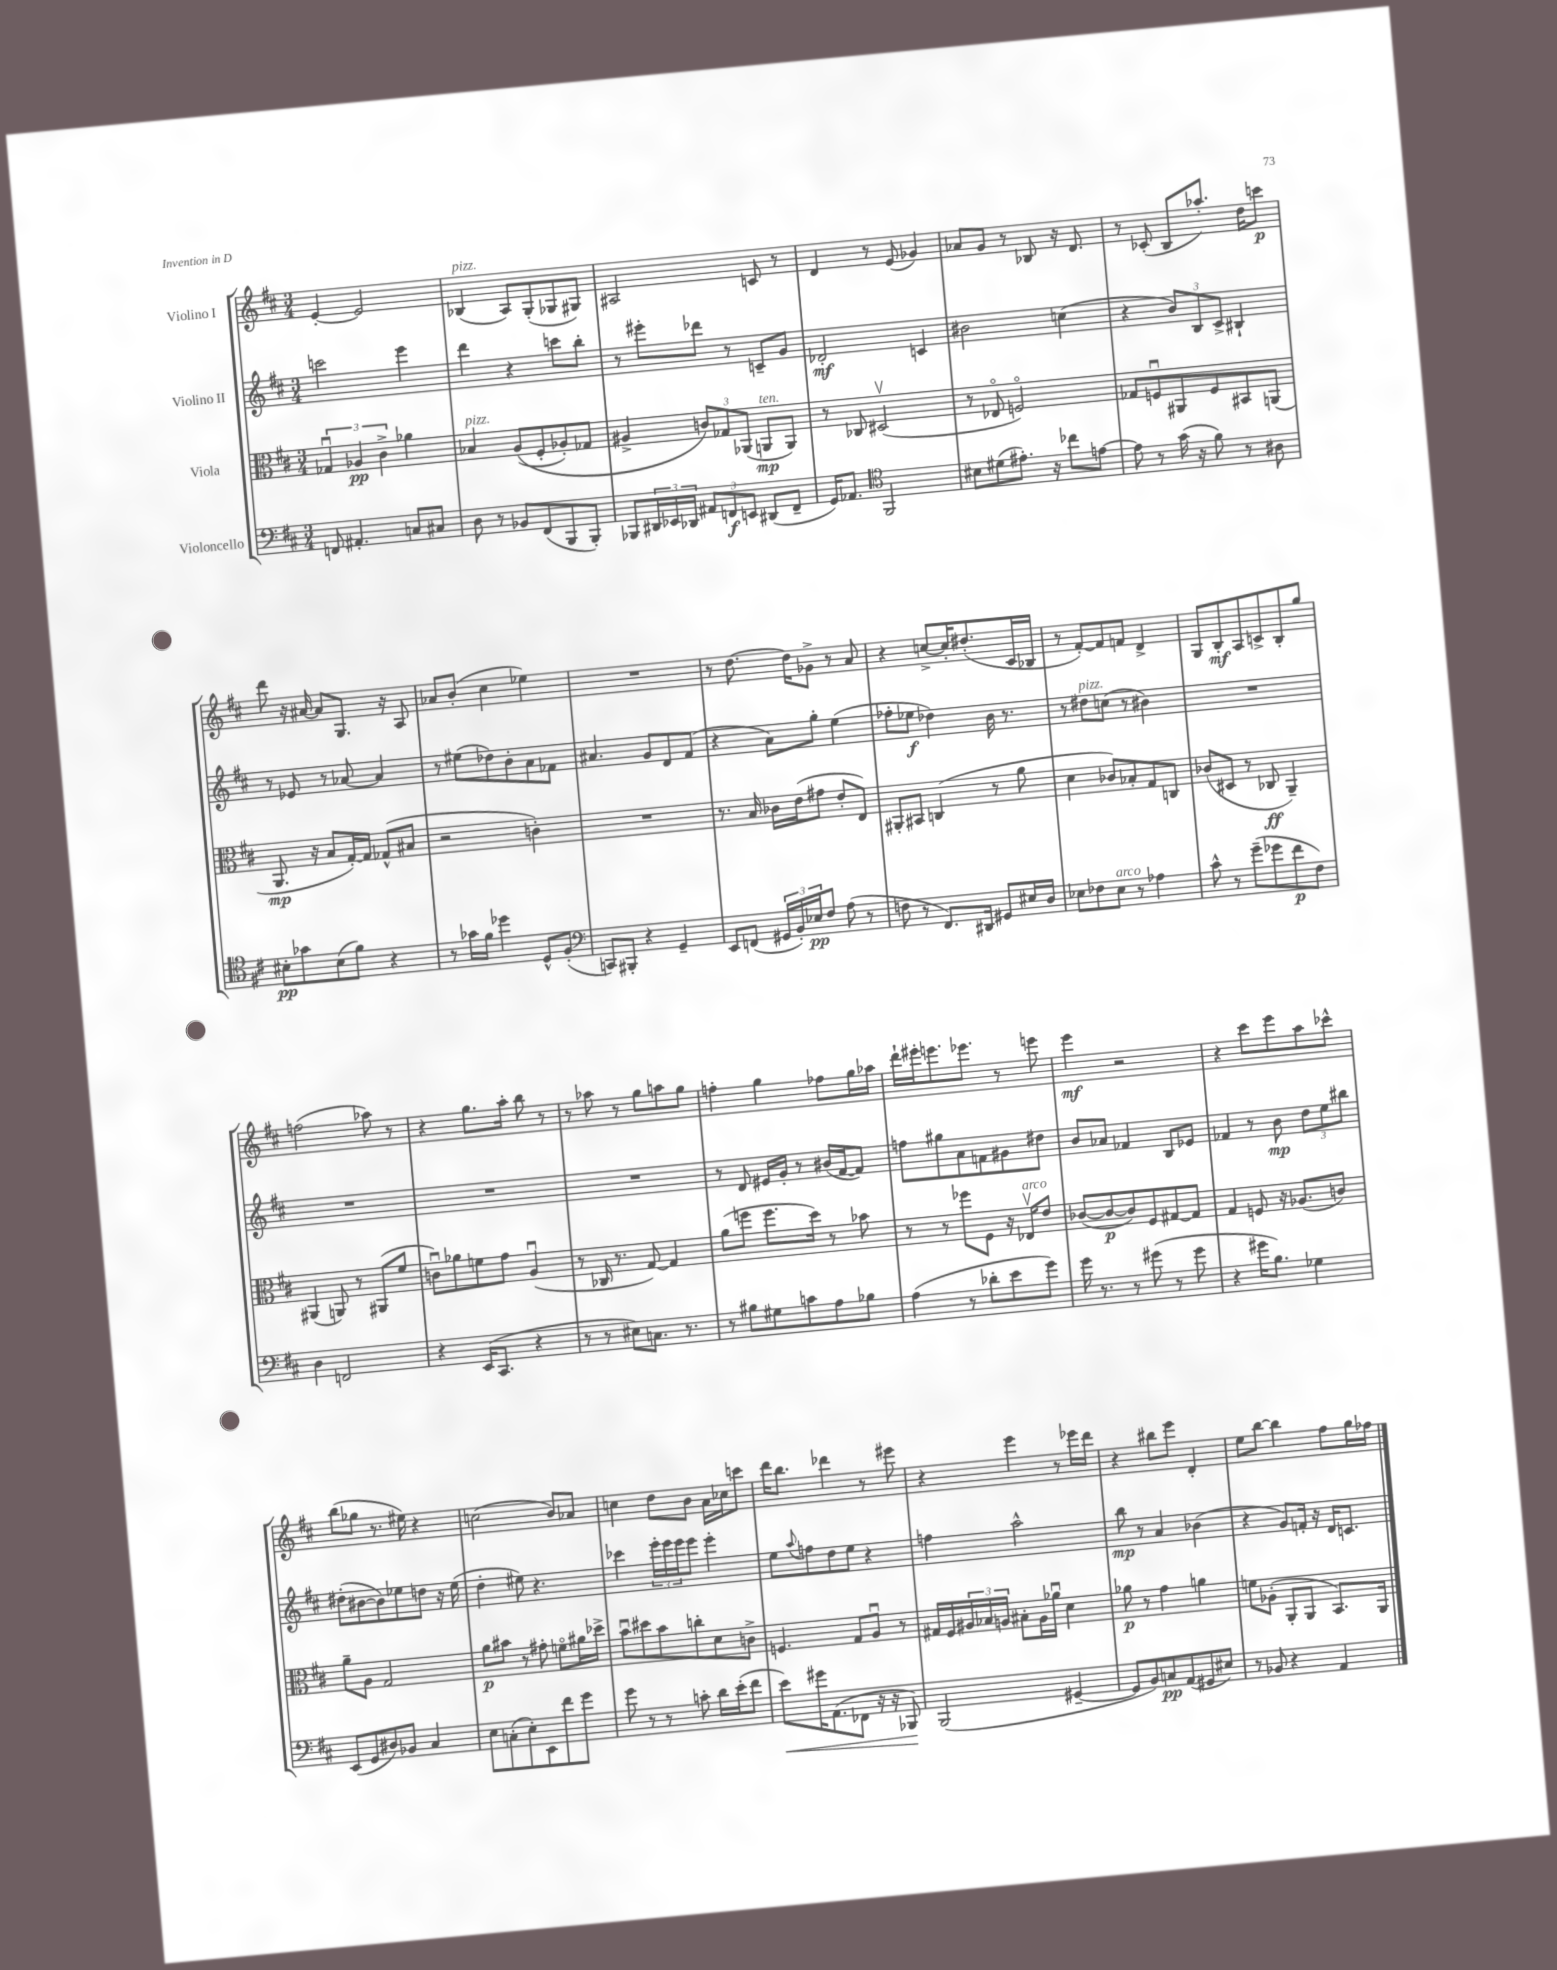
<<
\new StaffGroup <<
\new Staff = "s0" \with { instrumentName = "Violino I" } {
    \clef treble \key d \major \numericTimeSignature \time 3/4
    e'4~-. e'2 |
    bes4^\markup { \italic "pizz." }( a8) g8-.( ges8 gis8) |
    ais2 c'8 r8 |
    d'4 r8 e'8( ges'4) |
    aes'8 g'8 r8 bes8 r16 d'8. |
    r8 ces'8-.( b8 aes''8.-.) d''16 c'''8\p |
    d'''8 r16 ais'16~ ais'8 g8. r16 a8 |
    aes'8 b'8-.( cis''4 ees''4) |
    R2. |
    r8 d''8.~ d''16 ges'8-> r8 a'8 |
    r4 c''8~-> c''16-. dis''8.-.( cis'16 bes16 |
    r8 fis'8~-.) fis'8 f'8 d'4-> |
    g8 b8-.\mf a8 c'8-> b8-. g''8 |
    f''2( aes''8) r8 |
    r4 g''8. a''16-. b''8 r8 |
    r8 aes''8 r8 g''8 a''8 g''8 |
    f''4-. g''4 fes''8 g''16 aes''16 |
    d'''16-! eis'''16-. e'''8. ees'''8. r8 e'''8 |
    e'''4\mf r2 |
    r4 cis'''8 e'''8 a''8 ces'''8-^ |
    b''8( ges''8 r8. eis''16) r4 |
    c''2( b'8) aes'8 |
    c''4 d''8 b'8 a'16 ces''16 c'''8 |
    d'''16 b''8. des'''4 r8 eis'''8 |
    r4 e'''4 r8 ees'''16 d'''16 |
    r4 bis''8 e'''8 d'4-. |
    e''8 b''8~ b''4 fis''8 g''16 fes''16 \bar "|." |
}
\new Staff = "s1" \with { instrumentName = "Violino II" } {
    \clef treble \key d \major \numericTimeSignature \time 3/4
    c'''2 e'''4 |
    d'''4 r4 c'''8 b''8-. |
    r8 eis'''8-. des'''8 r8 c'8-- g'8 |
    des'2-.\mf c'4 |
    bis'2 c''4( |
    r4 \tuplet 3/2 { b'8) b8 cis'8-> } bis4-! |
    r8 ees'8 r8 aes'8~ aes'4 |
    r8 eis''8( des''8) b'8-. a'8 fes'8 |
    ais'4. g'8 d'8 fis'8( |
    r4 a'8) g''8-. e''4( |
    fes''8-. ees''8\f des''4) b'16 r8. |
    r8 dis''8^\markup { \italic "pizz." } c''8( r8 bis'4) |
    R2. |
    R2. |
    R2. |
    R2. |
    r8 d'8 eis'16 g'16-. r8 bis'16( fis'16~ fis'8) |
    f''8 gis''8 a'8 f'8 gis'8 dis''8 |
    b'8 aes'8 fes'4 b8 ees'8 |
    fes'4 r8 b'8\mp \tuplet 3/2 { d''8 e''8 bis''8 } |
    dis''8-.( bis'8~ bis'8) ees''8 d''8 r16 ees''16( |
    d''4-. eis''8) r4. |
    ces'''4 \tuplet 3/2 { e'''16-. e'''16 e'''16 } e'''8 e'''4-. |
    e''8 \appoggiatura { a''8 } f''8 d''8 e''8 r4 |
    f''4 a''2-^ |
    b''8\mp r8 a'4 bes'4( |
    r4 g'8) f'16-. r16 d'16 c'8. \bar "|." |
}
\new Staff = "s2" \with { instrumentName = "Viola" } {
    \clef alto \key d \major \numericTimeSignature \time 3/4
    \tuplet 3/2 { ges4\downbow aes4\pp cis'4-> } aes'4 |
    bes4^\markup { \italic "pizz." } a8(\( fis8-. aes8-.) ges8 |
    ais4-> \tuplet 3/2 { c'8\) ges8 aes,8( } a,8\mp^\markup { \italic "ten." } a,8) |
    r8 ces8 dis2\upbow( |
    r8 ees8\flageolet f2\flageolet) |
    ges8 f8\downbow ais,8 f8 bis,8 a,8( |
    a,8.\mp r16 b8 g16~-.) g16 ges8-^( bis8 |
    r2 c'4-.) |
    R2. |
    r8. b16 ces'16 e'16( gis'8 e'8-. e8) |
    ais,8-. bis,8 c4( r8 a'8 |
    d'4 ces'8) bes8-. g8 c8 |
    ces'8( dis8 r8 ces8\ff a,4--) |
    ais,4( a,8) r8 ais,8( fis'8 |
    c'8\downbow) aes'8 f'8 g'8 a4\downbow( |
    r8 ces16 r8. g8~) g4 |
    a'8( f''8 f''8. d''16) r8 bes'8 |
    r8 r8 fes''8 fis8 r16 ees16\upbow^\markup { \italic "arco" } e'8 |
    ces'8~( ces'8~\p ces'8) fis8 gis8~ gis8 |
    g4 f8 r16 aes8.( c'8) |
    a'8-- a8 g2 |
    a'8\p bis'8 r8 gis'8-. f'8\flageolet ais'16 des''16-> |
    b'8\downbow dis''8 b'8 c''8-. d'8 c'8-> |
    f4. g8 a8\downbow r8 |
    gis16 fis16 \tuplet 3/2 { ais16 bes16 a16 } bis8-. a16 aes'16\downbow d'4 |
    aes'8\p r8 g'4 a'4 |
    f'8 aes8-.( a,8-. a,8 b,8.) a,16 \bar "|." |
}
\new Staff = "s3" \with { instrumentName = "Violoncello" } {
    \clef bass \key d \major \numericTimeSignature \time 3/4
    f,8 ais,4.-. c8 cis8 |
    d8 r8 bes,8 fis,8( b,,8 b,,8-.) |
    bes,,8 \tuplet 3/2 { dis,16 ees,16 des,16 } \tuplet 3/2 { ais,8 f,8\f e,8 } dis,8( f,8-- |
    g,16) aes,8. \clef tenor fis,2 |
    bis8 dis'8( eis'8.-.) r16 ces''8 e'8~ |
    e'8 r8 g'16( r16 fis'8) r8 ais8 |
    bis8-.\pp ges'8 bis8( fis'8) r4 |
    r8 ges'16 fis'16 des''4 d8-^ fis8-.( |
    \clef bass c,8) bis,,8-. r4 g,4-- |
    e,8 f,8( \tuplet 3/2 { gis,16 b,16-.) ees16\pp } fis8 a8( r8 |
    f8 r8 fis,8.) dis,16 gis,8 eis16 d16 |
    ees8 fes8 ees8^\markup { \italic "arco" } r8 aes4 |
    cis'8-^ r8 g'8--( ges'8 fis'8\p fis8) |
    d4 f,2 |
    r4 e,16( cis,8. r4 |
    r8 r8 eis8) c8. r8. |
    r8 bis8 gis8 c'8 a8 bes8 |
    a4( r8 des'8-. e'8 g'8) |
    g'16 r8. r8 gis'8( r8 gis'8 |
    r4 gis'16 b8.) ges4 |
    e,8( g,8 dis8) bes,8 cis4 |
    e8 c8-.( e8-.) e,8 fis'8 g'8 |
    g'8 r8 r8 c'8-. d'16 e'16-.( fis'8 |
    e'8\<) gis'16 a,8.( fes,8 r16 r16 bes,,8\!) |
    b,,2( gis,4~-- |
    gis,8 b,8) c8\pp a,8( gis,8 eis8) |
    r8 bes,8 r4 a,4 \bar "|." |
}
>>
>>
\layout { \context { \Score \remove "Bar_number_engraver" } }
